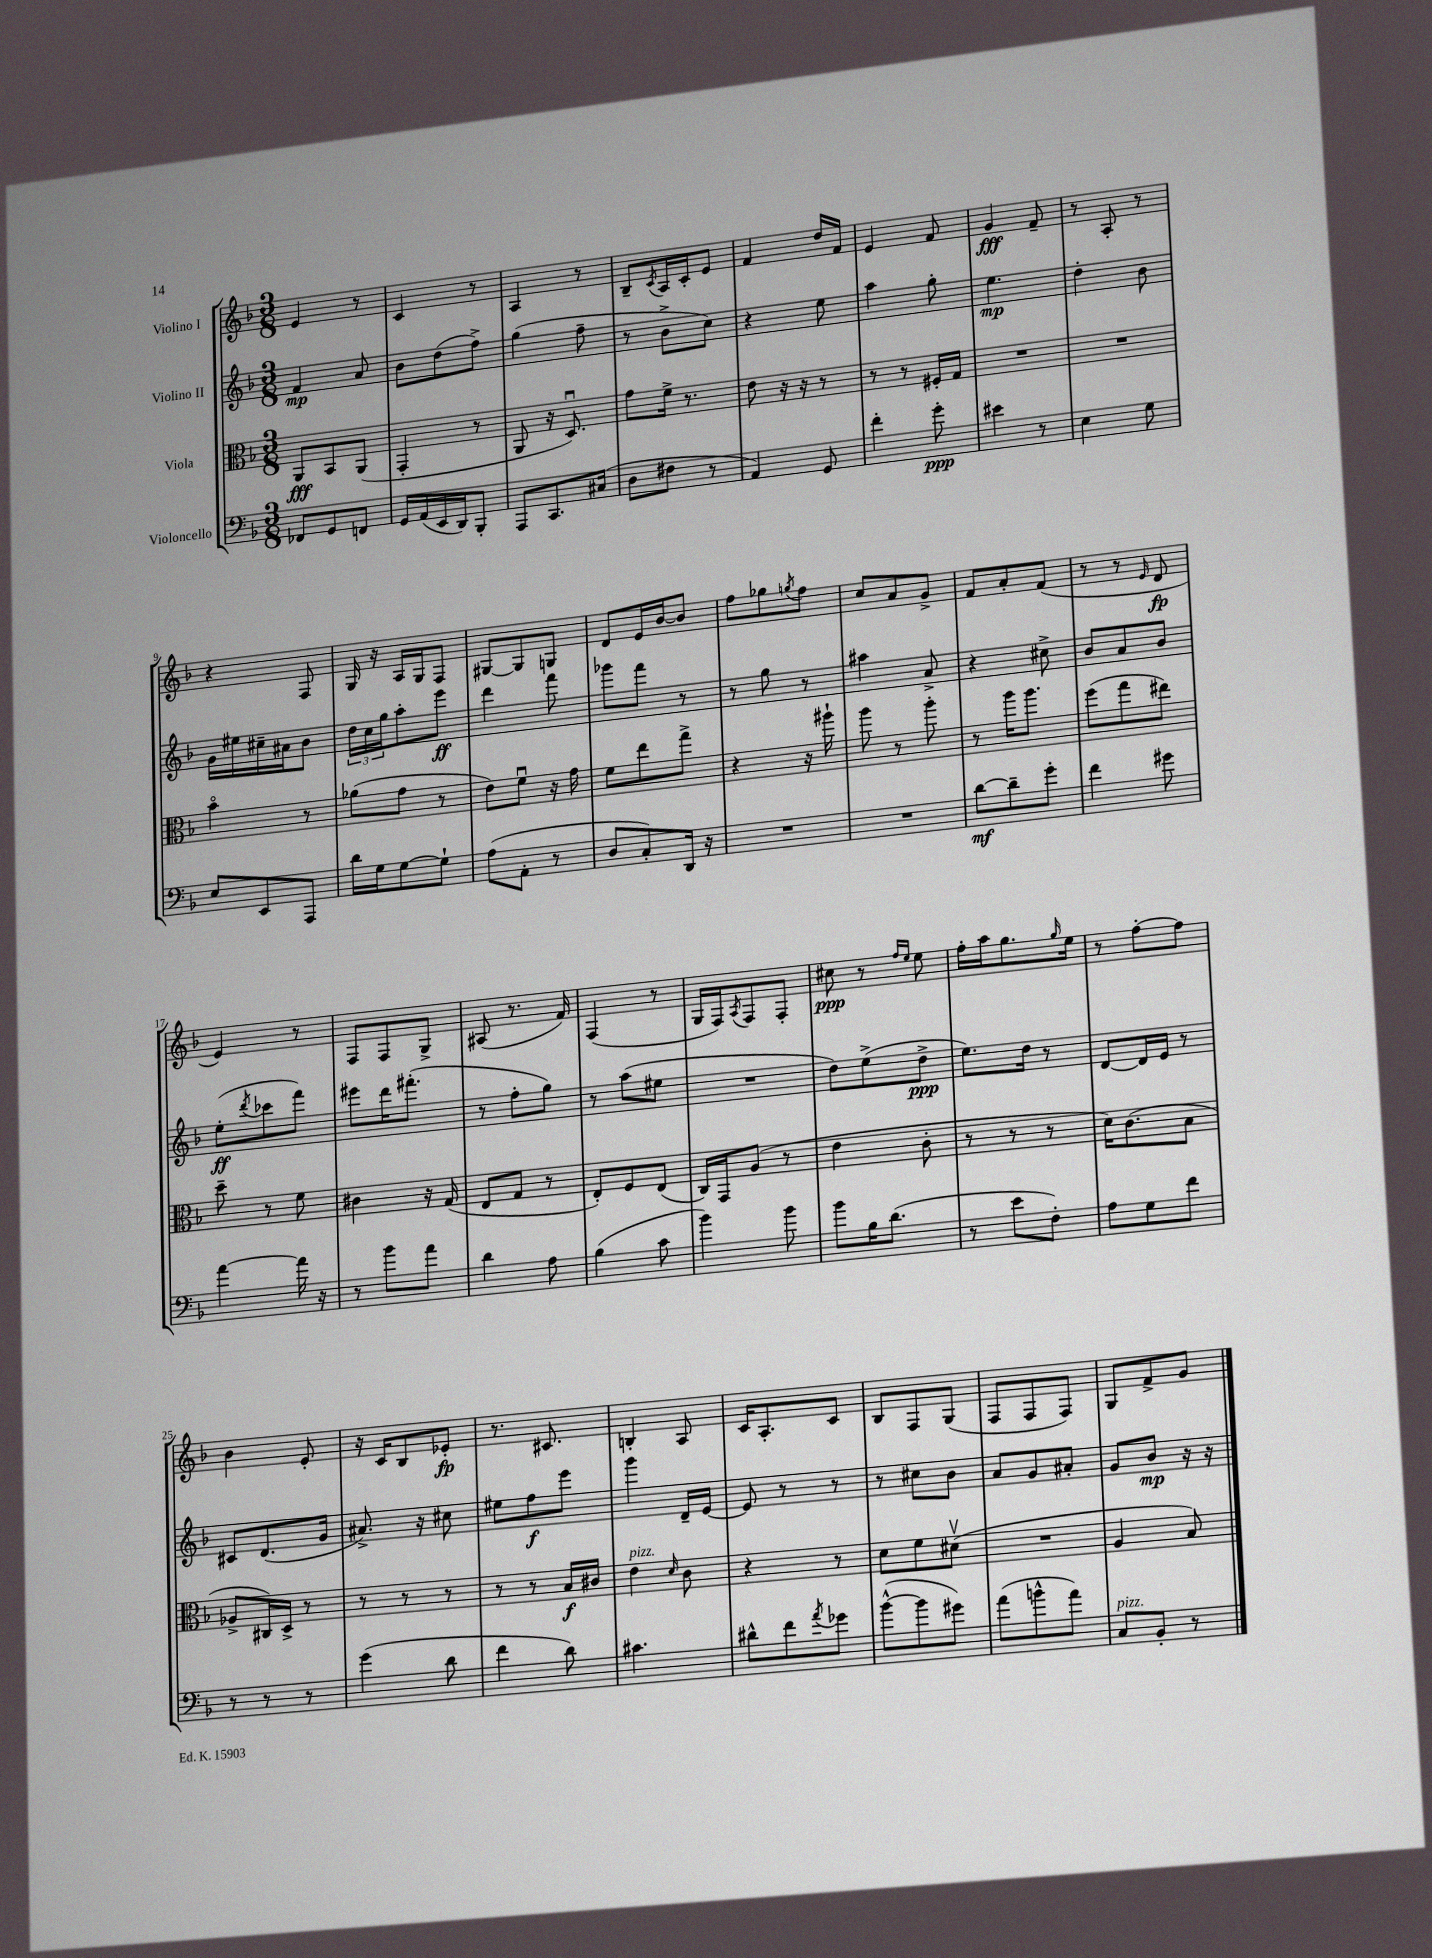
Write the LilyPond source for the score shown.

<<
\new StaffGroup <<
\new Staff = "s0" \with { instrumentName = "Violino I" } {
    \clef treble \key f \major \numericTimeSignature \time 3/8
    e'4 r8 |
    c'4 r8 |
    a4 r8 |
    bes8-- \acciaccatura { c'8 } a16 c'16-. e'8 |
    f'4 d''16 f'16 |
    e'4 f'8 |
    g'4\fff f'8-- |
    r8 a8-. r8 |
    r4 f8 |
    g16 r16 a16 g16 f8 |
    gis8~ gis8 g8 |
    d'8 e'16 bes'16~ bes'8 |
    f''8 ges''8 \acciaccatura { g''8 } f''8 |
    c''8 a'8 g'8-> |
    f'8 a'8-. f'8( |
    r8 r8 \grace { e'16 } d'8\fp |
    e'4) r8 |
    f8 f8 g8-> |
    ais8( r8. f'16) |
    f4( r8 |
    g16 f16) \acciaccatura { a8 } f8 f8-. |
    cis''8\ppp r8 \grace { f''16 e''16 } e''8 |
    f''16-. a''16 g''8. \grace { g''16 } e''16 |
    r8 f''8~-. f''8 |
    bes'4 e'8-. |
    r16 c'16 bes8 ees'8-.\fp |
    r8. cis'8. |
    b4-. a8 |
    c'16 a8.-. c'8 |
    bes8 f8 g8( |
    f8 f8 f8) |
    g8 f'8-> g'8 \bar "|." |
}
\new Staff = "s1" \with { instrumentName = "Violino II" } {
    \clef treble \key f \major \numericTimeSignature \time 3/8
    f'4\mp a'8 |
    bes'8 d''8( f''8->) |
    g''4( f''8-- |
    r8 bes'8-> c''8) |
    r4 e''8 |
    a''4 g''8-. |
    e''4.\mp |
    d''4-. bes'8 |
    g'16 eis''16 cis''16-- ais'16 bes'8 |
    \tuplet 3/2 { d''16 c''16 g''16 } a''8-. e'''8\ff |
    d'''4 f'''8 |
    ges'''8 f'''8 r8 |
    r8 g''8 r8 |
    ais''4 a'8-> |
    r4 cis''8-> |
    bes'8 a'8 bes'8 |
    e''8-.\ff( \acciaccatura { d'''8 } ces'''8 f'''8) |
    eis'''8 d'''16 fis'''8.-.( |
    r8 f''8-. g''8) |
    r8 a''8( eis''8 |
    R4. |
    d''8) e''8->( d''8->\ppp |
    e''8.) d''16 r8 |
    d'8~ d'16 e'16 r8 |
    cis'8 d'8.( g'16 |
    ais'8.->) r16 cis''8 |
    eis''8 f''8\f e'''8 |
    g'''4 d'16-- e'16~ |
    e'8 r8 r8 |
    r8 cis''8 bes'8 |
    a'8 g'8 ais'8-. |
    g'8 bes'8\mp r16 r16 \bar "|." |
}
\new Staff = "s2" \with { instrumentName = "Viola" } {
    \clef alto \key f \major \numericTimeSignature \time 3/8
    a,8\fff bes,8 a,8( |
    g,4-. r8 |
    a,8 r16 d8.\downbow) |
    g'8 f'16-> r8. |
    e'8 r16 r16 r8 |
    r8 r8 fis16-. g16 |
    R4. |
    R4. |
    bes'4\flageolet r8 |
    aes'8( g'8 r8 |
    e'8) f'8\downbow r16 g'16 |
    f'8 e''8 g''8-> |
    r4 r16 ais''16-! |
    a''8 r8 a''8-. |
    r8 a''16 a''8. |
    f''8( g''8 eis''8) |
    d''8-- r8 f'8 |
    cis'4 r16 g16( |
    e8 g8 r8 |
    e8-.) f8 e8( |
    c16) g,16 a8( r8 |
    e'4 c'8-. |
    r8 r8 r8 |
    d'16) c'8.( bes8 |
    aes8-> cis16) d16-> r8 |
    r8 r8 r8 |
    r8 r8 bes16\f cis'16 |
    e'4^\markup { \italic "pizz." } \grace { d'16 } c'8 |
    r4 r8 |
    d'8 f'8 dis'8\upbow( |
    R4. |
    a4 bes8) \bar "|." |
}
\new Staff = "s3" \with { instrumentName = "Violoncello" } {
    \clef bass \key f \major \numericTimeSignature \time 3/8
    fes,8 g,8 f,8 |
    g,16 a,16( e,16 d,16) bes,,8-. |
    a,,8 c,8. cis16( |
    d8 fis8 r8 |
    a,4) g,8 |
    f'4-. g'8-.\ppp |
    eis'4 r8 |
    e4 g8 |
    e8 e,8 a,,8 |
    d'16 g16 g8~ g8-! |
    a8( a,8-. r8 |
    d8 c8-.) d,16 r16 |
    R4. |
    R4. |
    d'8~\mf d'8-- g'8-. |
    f'4 gis'8 |
    a'4~ a'16 r16 |
    r8 bes'8 a'8 |
    d'4 a8 |
    bes4( c'8 |
    bes'4) bes'8 |
    bes'8 bes16 d'8.( |
    r8 e'8 f8-.) |
    a8 g8 f'8 |
    r8 r8 r8 |
    g'4( d'8 |
    f'4 d'8) |
    cis'4. |
    dis'8-^ f'8 \acciaccatura { a'8 } ges'8 |
    bes'8~-^( bes'8 gis'8) |
    a'8( b'8-^ a'8) |
    c8^\markup { \italic "pizz." } bes,8-. r8 \bar "|." |
}
>>
>>
